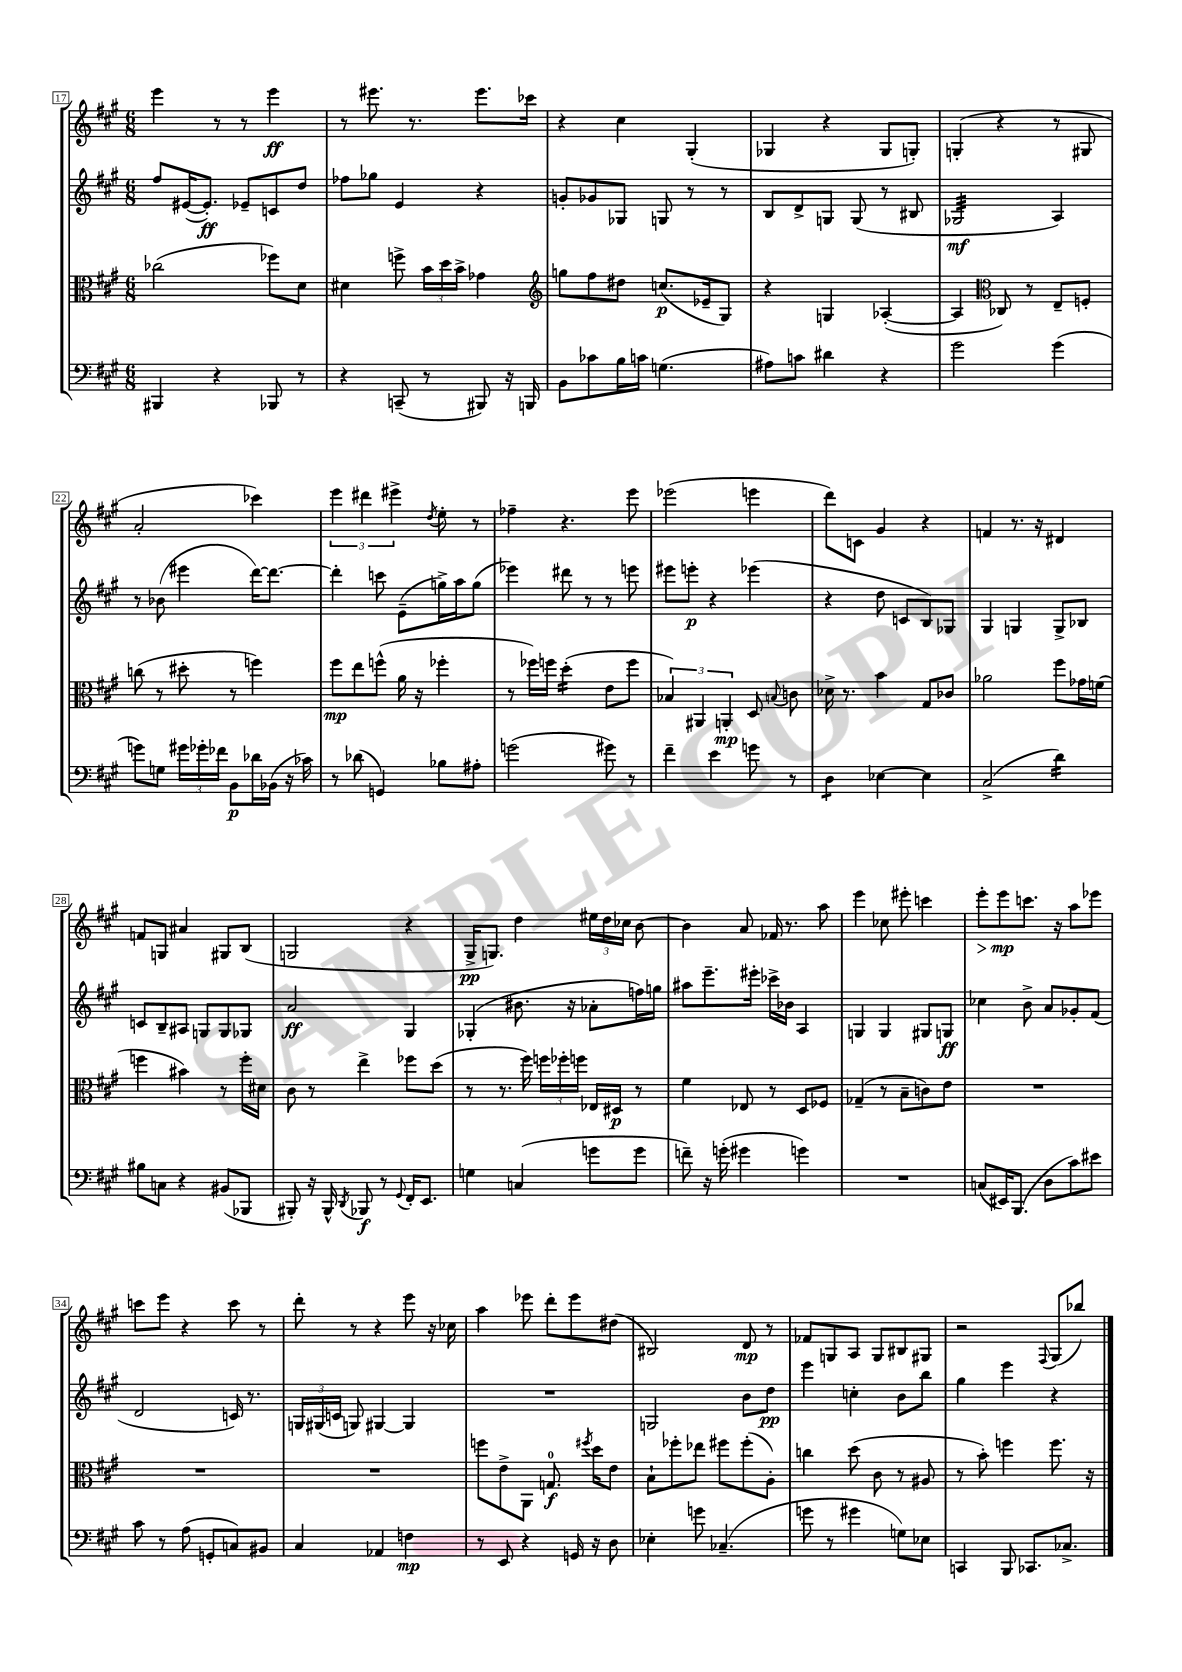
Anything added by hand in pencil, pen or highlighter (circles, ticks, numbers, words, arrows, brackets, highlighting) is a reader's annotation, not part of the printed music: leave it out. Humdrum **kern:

**kern	**kern	**kern	**kern
*staff4	*staff3	*staff2	*staff1
*clefF4	*clefC3	*clefG2	*clefG2
*k[f#c#g#]	*k[f#c#g#]	*k[f#c#g#]	*k[f#c#g#]
*M6/8	*M6/8	*M6/8	*M6/8
4BBB#/	(2cc-\	8ff#/L	4eee\
.	.	([16e#/K	.
.	.	8.e#'/]J)	.
4r	.	.	8r
.	.	8e-~/L	8r
8BBB-/	8ff-\L)	8c/	4eee\
8r	8d\J	8dd/J	.
=	=	=	=
4r	4d#\	8ff-\L	8r
.	.	8gg-\J	8.eee#\
(8CC~/	8ff^\	4e/	.
.	.	.	8.r
8r	24b\LL	.	.
.	24dd\	.	.
.	24b^\JJ	.	.
8BBB#/)	4g-\	4r	8.eee#\L
16r	.	.	.
16BBB/	.	.	16ccc-\Jk
=	=	=	=
*	*clefG2	*	*
8BB\L	8gg\L	8g'/L	4r
8c-\	8ff#\	8g-/	.
16B\L	8dd#\J	8G-/J	4cc#\
16c\JJ	.	.	.
(4.G\	(8.cc/L	8G/	.
.	.	8r	(4G#'/
.	16e-~/k	.	.
.	8G#/J)	8r	.
=	=	=	=
8A#\L)	4r	8B/L	4G-/
8c\J	.	8d^/	.
4d#\	4G/	8G/J	4r
.	.	(8G/	.
4r	([4A-'/	8r	8G-/L
.	.	8B#/	8G'/J)
=	=	=	=
2g#\	4A-/]	2G-/	(4G'/
*	*clefC3	*	*
.	8C-/)	.	4r
.	8r	.	.
(4g#\	8E~/L	4A/)	8r
.	8F'/J	.	8G#/
=	=	=	=
8g\L)	(8cc\	8r	2a'/
8G\J	8r	(8b-\	.
24g#\LL	8dd#'\	4eee#\	.
24g-'\	.	.	.
24f-\JJ	.	.	.
8BB\L	8r	.	.
16d-\L	4ff\)	[16ddd\LK)	4ccc-\)
(16BB-\JJ	.	8.ddd\_J	.
16r	.	.	.
16c-\)	.	.	.
=	=	=	=
8r	8ff#\L	4ddd'\]	6eee\
(8d-\	8ee\	.	.
.	.	.	6ddd#\
4GG/)	(8ff^^\J	8ccc\	.
.	.	.	6eee#^\
.	16a\	(8e~\L	.
.	16r	.	.
.	.	.	8qdd/
8B-\L	4ff-'\	16gg^\L)	8ee'\
.	.	16aa\J	.
8A#'\J	.	(8gg\J	8r
=	=	=	=
(2g\	8r	4eee-\)	4ff-~\
.	16ff-\LL)	.	.
.	16ff\JJ	.	.
.	(4dd'\	8ddd#\	4.r
.	.	8r	.
8g#\)	8e\L	8r	.
8r	8ff\J	8eee\	8eee\
=	=	=	=
4f#~\	6B-/)	8eee#\L	(2eee-\
.	.	8eee'\J	.
.	6AA#/	.	.
4e\	.	4r	.
.	6AA'/	.	.
8g\	8D/	(4eee-\	4eee\
.	8qqB/	.	.
8r	8c\	.	.
=	=	=	=
4D\	16d-^\	4r	8ddd\L)
.	8.r	.	.
.	.	.	8c\J
[4E-\	4b\	8dd\	4g#/
.	.	8c/L	.
4E-\]	8G#/L	8B/)	4r
.	8c-/J	8G-/J	.
=	=	=	=
(2C#^/	2a-\	4G#/	4f/
.	.	4G/	8.r
.	.	.	16r
4d\)	8ff#\L	8G^/L	4d#/
.	16g-\L	8B-/J	.
.	(16f\JJ	.	.
=	=	=	=
8B#\L	4ff\	8c/L	8f/L
8C\J	.	8B~/	8G/J
4r	4b#\)	8A#/J	4a#/
.	.	8G/L	.
(8BB#/L	8r	8G/	8G#/L
8BBB-/J	16ff'\LL	8G-/J	(8B/J
.	16d#\JJ	.	.
=	=	=	=
8BBB#'/)	8c#\	2a/	2G/
16r	8r	.	.
16BBB#^^/	.	.	.
8qDD/	.	.	.
8BBB-/	4ee^\	.	.
8r	.	.	.
8qqGG#/	.	.	.
16FF#'/LK	8ff-\L	4G#/	4r
8.EE/J	.	.	.
.	(8dd\J	.	.
=	=	=	=
4G\	8r	(4G-'/	16G#^/LK
.	.	.	8.G/J)
.	8.r	.	.
(4C/	.	8.b#\	4dd\
.	16ff#\)	.	.
.	24ff\LL	.	.
.	24ff-'\	.	.
.	.	16r	.
.	24ff\JJ	.	.
8g\L	16E-/LL	8a-'\L	24ee#\LL
.	.	.	24dd\
.	16D#/JJ	.	.
.	.	.	24cc-\JJ
8g\J	8r	16ff\L)	[8b\
.	.	16gg\JJ	.
=	=	=	=
8f~\)	4f#\	8aa#\L	4b\]
16r	.	8.eee~\	.
(16g'\	.	.	.
4g#\	8E-/	.	8a/
.	.	16eee#'\Jk	.
.	8r	16ccc-^\LL	16f-/
.	.	16b-\JJ	8.r
4g\)	8D/L	4A/	.
.	8F-/J	.	8aa\
=	=	=	=
2.r	(4G-~/	4G/	4eee\
.	8r	4G/	8cc-\
.	8B~\L	.	8eee#'\
.	8c\)	8G#/L	4ccc\
.	8e\J	8G/J	.
=	=	=	=
(8C/L	2.r	4cc-\	8eee'\L
16EE#/K)	.	.	8eee\
(8.BBB/J	.	.	.
.	.	8b^\	8.ccc\J
8D\L	.	8a/L	.
.	.	.	16r
8c#\)	.	8g-'/	8aa\L
8e#\J	.	(8f#/J	8eee-\J
=	=	=	=
8c#\	2.r	2d/	8ccc\L
8r	.	.	8eee\J
(8A\	.	.	4r
8GG'/L	.	.	.
8C/)	.	16c/)	8ccc\
.	.	8.r	.
8BB#/J	.	.	8r
=	=	=	=
4C#/	2.r	24G/LL	8ddd'\
.	.	(24G#/	.
.	.	24c/JJ	.
.	.	8G/)	8r
4AA-/	.	[4G#/	4r
4F\	.	4G#/]	8eee\
.	.	.	16r
.	.	.	16cc-\
=	=	=	=
8r	8ff\L	2.r	4aa\
8EE/	8e^\	.	.
4r	8AA\J	.	8eee-\
.	8.G/	.	8ddd'\L
16GG/	.	.	8eee-\
.	8qff#/	.	.
16r	16dd\LK	.	.
8D\	8e\J	.	(8dd#\J
=	=	=	=
4E-'\	8B`\L	2G/	2B#/)
.	8ff-'\	.	.
8g\	8ee-\J	.	.
(4.C-~/	8ff#\L	.	.
.	(8ff#'\	8b\L	8d/
.	8A'\J)	8dd\J	8r
=	=	=	=
8g\	4cc\	4eee\	8f-/L
8r	.	.	8G/
4g#\	(8dd\	4cc'\	8A/J
.	8c#\	.	8G/L
8G\L)	8r	8b\L	8B#/
8E-\J	8A#/	8bb\J	8G#/J
=	=	=	=
4CC/	8r	4gg#\	2r
.	8b'\)	.	.
8BBB/	4ff\	4eee\	.
8.CC-/L	.	.	.
.	.	.	8qqF#/
.	8.ff\	4r	(8G#/L
8.C-^/J	.	.	.
.	.	.	8bb-/J)
.	16r	.	.
==	==	==	==
*-	*-	*-	*-
